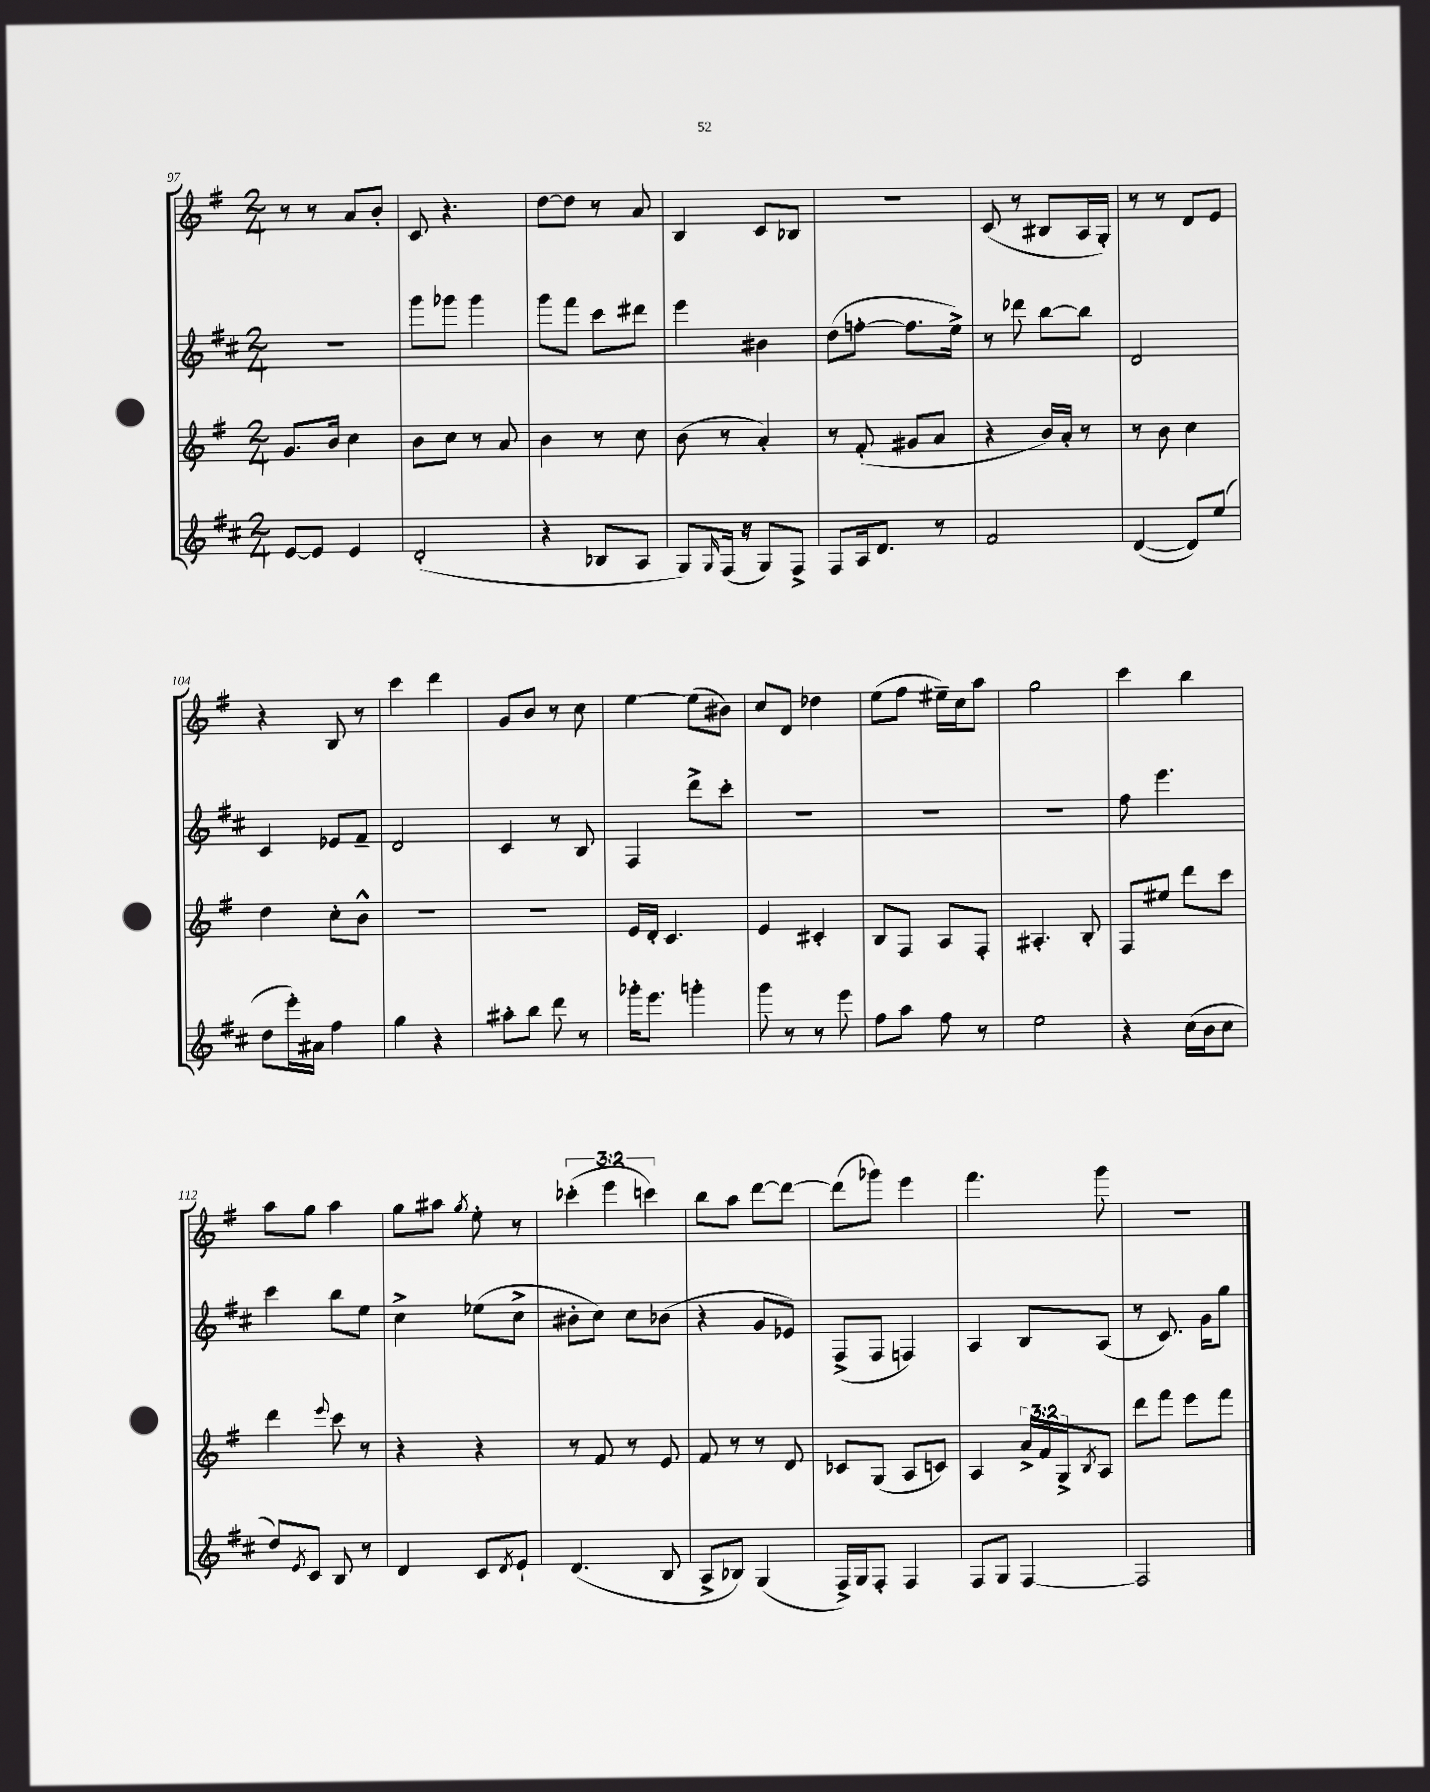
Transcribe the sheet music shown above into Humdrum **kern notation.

**kern	**kern	**kern	**kern
*staff4	*staff3	*staff2	*staff1
*clefG2	*clefG2	*clefG2	*clefG2
*k[f#c#]	*k[f#]	*k[f#c#]	*k[f#]
*M2/4	*M2/4	*M2/4	*M2/4
[8e	8.g	2r	8r
8e]	.	.	8r
.	16b	.	.
4e	4cc	.	8a
.	.	.	8b'
=	=	=	=
(2d'	8b	8ggg	8c
.	8cc	8ggg-	4.r
.	8r	4ggg-	.
.	8a	.	.
=	=	=	=
4r	4b	8ggg	[8dd
.	.	8fff#	8dd]
8B-	8r	8ccc#	8r
8A	8cc	8ddd#	8a
=	=	=	=
8G)	(8b	4eee	4B
16qqG	.	.	.
(16F#	8r	.	.
16r	.	.	.
8G)	4a')	4b#	8c
8F#^	.	.	8B-
=	=	=	=
8F#	8r	(8dd	2r
16A	(8f#'	[8ff'	.
8.d	.	.	.
.	8g#	8.ff]	.
8r	8a	.	.
.	.	16ee^)	.
=	=	=	=
2f#	4r	8r	(8c
.	.	8ddd-	8r
.	16b)	[8bb	8B#
.	16a'	.	.
.	8r	8bb]	16A
.	.	.	16G')
=	=	=	=
([4d	8r	2d	8r
.	8b	.	8r
8d])	4cc	.	8d
(8ee	.	.	8e
=	=	=	=
8dd	4dd	4c#	4r
16eee')	.	.	.
16a#	.	.	.
4ff#	8cc'	8e-	8B
.	8b^^	8f#~	8r
=	=	=	=
4gg	2r	2d	4ccc
4r	.	.	4ddd
=	=	=	=
8aa#'	2r	4c#	8g
8bb	.	.	8b
8ddd	.	8r	8r
8r	.	8B	8cc
=	=	=	=
16ggg-'	16e	4F#	[4ee
8.eee	16d'	.	.
.	4.c	.	.
4ggg'	.	8ddd^	(8ee]
.	.	8ccc#'	8b#)
=	=	=	=
8ggg	4e	2r	8cc
8r	.	.	8d
8r	4c#'	.	4dd-
8eee	.	.	.
=	=	=	=
8ff#	8B	2r	(8ee
8aa	8F#	.	8ff#
8ff#	8A	.	16ee#~)
.	.	.	16cc
8r	8F#'	.	8aa
=	=	=	=
2ee	4.A#'	2r	2gg
.	8B'	.	.
=	=	=	=
4r	8F#	8ff#	4ccc
.	8ee#	4.eee	.
(16cc#	8ddd	.	4bb
16b	.	.	.
8cc#	8ccc	.	.
=	=	=	=
8dd)	4ddd	4ccc#	8aa
8qe	.	.	.
8c#	.	.	8gg
.	8qqeee	.	.
8B	8ccc	8bb	4aa
8r	8r	8ee	.
=	=	=	=
4d	4r	4cc#^	8gg
.	.	.	8aa#
.	.	.	8qgg
8c#	4r	(8ee-	8ee'
8qd	.	.	.
8e`	.	8cc#^	8r
=	=	=	=
(4.d	8r	8b#'	(6ccc-'
.	8f#	8cc#)	.
.	.	.	6eee
.	8r	8cc#	.
.	.	.	6ccc)
8B	8e	(8b-	.
=	=	=	=
8A^	8f#	4r	8bb
8B-)	8r	.	8aa
(4G	8r	8g	[8ddd
.	8d	8e-)	8ddd_
=	=	=	=
16F#^)	8c-	(8F#^	(8ddd]
16G	.	.	.
8F#'	(8G	8F#	8ggg-)
4F#	8A	4F)	4eee
.	8c)	.	.
=	=	=	=
8F#	4A	4A	4.fff#
8G	.	.	.
[4F#	24a^	8B	.
.	24f#	.	.
.	24G^	.	.
.	8qB	.	.
.	8A	(8A	8ggg
=	=	=	=
2F#]	8ddd	8r	2r
.	8fff#	8.c#)	.
.	8eee	.	.
.	.	16g	.
.	8fff#	8gg	.
==	==	==	==
*-	*-	*-	*-
